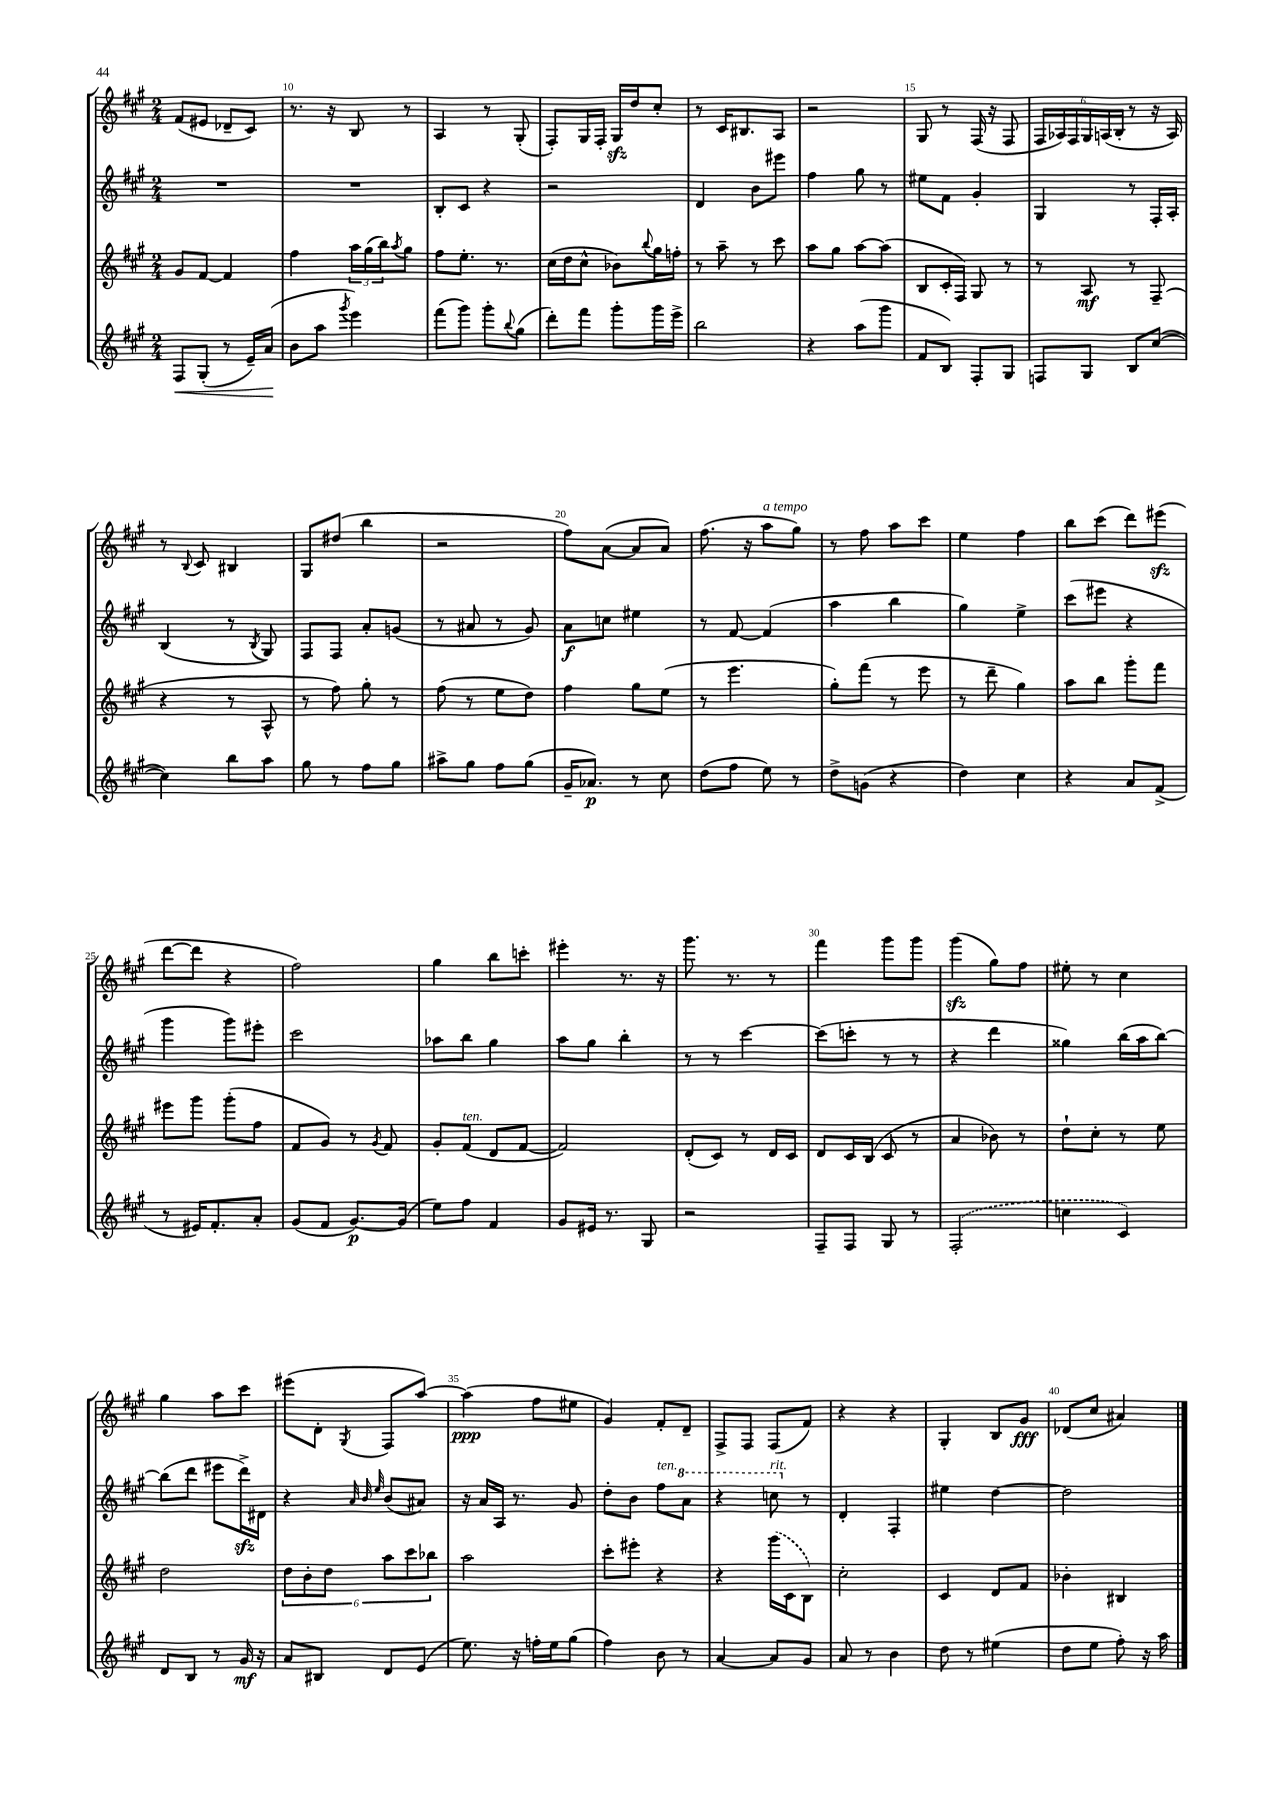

**kern	**dynam	**kern	**dynam	**kern	**dynam	**kern	**dynam
*part4	*part4	*part3	*part3	*part2	*part2	*part1	*part1
*staff4	*staff4	*staff3	*staff3	*staff2	*staff2	*staff1	*staff1
*clefG2	*	*clefG2	*	*clefG2	*	*clefG2	*
*k[f#c#g#]	*	*k[f#c#g#]	*	*k[f#c#g#]	*	*k[f#c#g#]	*
*M2/4	*	*M2/4	*	*M2/4	*	*M2/4	*
=9	=9	=9	=9	=9	=9	=9	=9
!	!LO:HP:b	!	!	!	!	!	!
8F#/L	<	8g#/L	.	2r	.	(8f#/L	.
(8G#'/J	.	[8f#/J	.	.	.	8e#X/J	.
8r	.	4f#/]	.	.	.	8d-X~/L	.
16e~/LL)	.	.	.	.	.	8c#/J)	.
(16a/JJ	.	.	.	.	.	.	.
.	[	.	.	.	.	.	.
=10	=10	=10	=10	=10	=10	=10	=10
8b\L	.	4ff#\	.	2r	.	8.r	.
8aa\J	.	.	.	.	.	.	.
.	.	.	.	.	.	16r	.
8qggg#/	.	.	.	.	.	.	.
4eee\)	.	24aa\LL	.	.	.	8B/	.
.	.	(24gg#\	.	.	.	.	.
.	.	24bb\J)	.	.	.	.	.
.	.	8qaa/	.	.	.	.	.
.	.	8gg#\J	.	.	.	8r	.
=11	=11	=11	=11	=11	=11	=11	=11
(8fff#\L	.	8ff#\L	.	8B'/L	.	4A/	.
8ggg#\J)	.	8.ee'\J	.	8c#/J	.	.	.
8ggg#'\L	.	.	.	4r	.	8r	.
.	.	8.r	.	.	.	.	.
8qqbb/	.	.	.	.	.	.	.
(8gg#\J	.	.	.	.	.	(8G#'/	.
=12	=12	=12	=12	=12	=12	=12	=12
8ddd'\L)	.	(16cc#\LL	.	2r	.	8F#'/L)	.
.	.	16dd\J	.	.	.	.	.
8fff#\J	.	8cc#^^\J	.	.	.	16G#/L	.
.	.	.	.	.	.	16F#'/JJ	.
8ggg#'\L	.	8b-X\L)	.	.	.	16G#zz/LL	.
.	.	.	.	.	.	16dd/J	.
.	.	8qqbb/	.	.	.	.	.
16ggg#\L	.	16gg#\L	.	.	.	8cc#'/J	.
16eee^\JJ	.	16ffn'\JJ	.	.	.	.	.
=13	=13	=13	=13	=13	=13	=13	=13
2bb\	.	8r	.	4d/	.	8r	.
.	.	8aa~\	.	.	.	16c#/KL	.
.	.	.	.	.	.	8.B#X/	.
.	.	8r	.	8b\L	.	.	.
.	.	8ccc#\	.	8eee#X\J	.	8A/J	.
=14	=14	=14	=14	=14	=14	=14	=14
4r	.	8aa\L	.	4ff#\	.	2r	.
.	.	8gg#\J	.	.	.	.	.
(8aa\L	.	[8aa\L	.	8gg#\	.	.	.
8ggg#\J	.	(8aa\J]	.	8r	.	.	.
=15	=15	=15	=15	=15	=15	=15	=15
8f#/L	.	8B/L	.	8ee#X\L	.	8G#/	.
8B/J)	.	16c#'/L	.	8f#\J	.	8r	.
.	.	16F#/JJ)	.	.	.	.	.
8F#'/L	.	8G#/	.	4g#'/	.	(16F#/	.
.	.	.	.	.	.	16r	.
8G#/J	.	8r	.	.	.	8F#/	.
=16	=16	=16	=16	=16	=16	=16	=16
8Fn/L	.	8r	.	4G#/	.	24F#/LL	.
.	.	.	.	.	.	24A-X/)	.
.	.	.	.	.	.	24F#/	.
8G#/J	.	8A/	mf	.	.	24G#/	.
.	.	.	.	.	.	(24An/	.
.	.	.	.	.	.	24B'/JJ	.
8B/L	.	8r	.	8r	.	8r	.
([8cc#/J	.	(8F#~/	.	16F#'/LL	.	16r	.
.	.	.	.	16A'/JJ	.	16A/)	.
!!LO:LB:g=z
=17	=17	=17	=17	=17	=17	=17	=17
4cc#\])	.	4r	.	(4B/	.	8r	.
.	.	.	.	.	.	8qqB/	.
.	.	.	.	.	.	8c#/	.
8bb\L	.	8r	.	8r	.	4B#X/	.
.	.	.	.	8qB/	.	.	.
8aa\J	.	8A^^/	.	8G#/)	.	.	.
=18	=18	=18	=18	=18	=18	=18	=18
8gg#\	.	8r	.	8F#/L	.	8G#/L	.
8r	.	8ff#\)	.	8F#/J	.	(8dd#X/J	.
8ff#\L	.	8gg#'\	.	8a'/L	.	4bb\	.
8gg#\J	.	8r	.	(8gn/J	.	.	.
=19	=19	=19	=19	=19	=19	=19	=19
8aa#X^\L	.	(8ff#\	.	8r	.	2r	.
8gg#\J	.	8r	.	8a#X/	.	.	.
8ff#\L	.	8ee\L	.	8r	.	.	.
(8gg#\J	.	8dd\J)	.	8g#/)	.	.	.
=20	=20	=20	=20	=20	=20	=20	=20
16g#~/KL	.	4ff#\	.	8a\L	f	8ff#\L)	.
8.a-X/J)	p	.	.	.	.	.	.
.	.	.	.	8ccn\J	.	([8a\J	.
8r	.	8gg#\L	.	4ee#X\	.	8a/L]	.
8cc#\	.	(8ee\J	.	.	.	8a/J)	.
=21	=21	=21	=21	=21	=21	=21	=21
(8dd\L	.	8r	.	8r	.	(8.ff#\	.
8ff#\J	.	4.eee\	.	[8f#/	.	.	.
.	.	.	.	.	.	16r	.
!	!	!	!	!	!	!LO:TX:a:i:t=a tempo	!
8ee\)	.	.	.	(4f#/]	.	8aa\L	.
8r	.	.	.	.	.	8gg#\J)	.
=22	=22	=22	=22	=22	=22	=22	=22
8dd^\L	.	8gg#'\L)	.	4aa\	.	8r	.
(8gn\J	.	(8fff#\J	.	.	.	8ff#\	.
4r	.	8r	.	4bb\	.	8aa\L	.
.	.	8eee\	.	.	.	8ccc#\J	.
=23	=23	=23	=23	=23	=23	=23	=23
4dd\)	.	8r	.	4gg#\)	.	4ee\	.
.	.	8ddd~\	.	.	.	.	.
4cc#\	.	4gg#\)	.	4ee^\	.	4ff#\	.
=24	=24	=24	=24	=24	=24	=24	=24
4r	.	8aa\L	.	(8ccc#\L	.	8bb\L	.
.	.	8bb\J	.	8eee#X\J	.	(8ccc#\J	.
8a/L	.	8ggg#'\L	.	4r	.	8ddd\L)	.
(8f#^/J	.	8fff#\J	.	.	.	(8eee#Xzz\J	.
!!LO:LB:g=z
=25	=25	=25	=25	=25	=25	=25	=25
8r	.	8eee#X\L	.	4ggg#\	.	[8ddd\L	.
16e#X/KL)	.	8ggg#\J	.	.	.	8ddd\J]	.
8.f#'/	.	.	.	.	.	.	.
.	.	(8ggg#'\L	.	8ggg#\L)	.	4r	.
8a'/J	.	8ff#\J	.	8eee#X'\J	.	.	.
=26	=26	=26	=26	=26	=26	=26	=26
(8g#/L	.	8f#/L	.	2ccc#\	.	2ff#\)	.
8f#/J	.	8g#/J)	.	.	.	.	.
[8.g#/L)	p	8r	.	.	.	.	.
.	.	8qg#/	.	.	.	.	.
.	.	8f#/	.	.	.	.	.
(16g#/Jk]	.	.	.	.	.	.	.
=27	=27	=27	=27	=27	=27	=27	=27
8ee\L)	.	8g#'/L	.	8aa-X\L	.	4gg#\	.
!	!	!LO:TX:a:i:t=ten.	!	!	!	!	!
8ff#\J	.	(8f#/J	.	8bb\J	.	.	.
4f#/	.	8d/L	.	4gg#\	.	8bb\L	.
.	.	[8f#/J	.	.	.	8cccn'\J	.
=28	=28	=28	=28	=28	=28	=28	=28
8g#/L	.	2f#/])	.	8aa\L	.	4eee#X'\	.
16e#X/Jk	.	.	.	8gg#\J	.	.	.
8.r	.	.	.	.	.	.	.
.	.	.	.	4bb'\	.	8.r	.
8G#/	.	.	.	.	.	.	.
.	.	.	.	.	.	16r	.
=29	=29	=29	=29	=29	=29	=29	=29
2r	.	(8d'/L	.	8r	.	8.ggg#\	.
.	.	8c#/J)	.	8r	.	.	.
.	.	.	.	.	.	8.r	.
.	.	8r	.	[4ccc#\	.	.	.
.	.	16d/LL	.	.	.	8r	.
.	.	16c#/JJ	.	.	.	.	.
=30	=30	=30	=30	=30	=30	=30	=30
8F#~/L	.	8d/L	.	(8ccc#\L]	.	4fff#\	.
8F#/J	.	16c#/L	.	8cccn'\J	.	.	.
.	.	(16B/JJ	.	.	.	.	.
8G#/	.	8c#/	.	8r	.	8ggg#\L	.
8r	.	8r	.	8r	.	8ggg#\J	.
=31	=31	=31	=31	=31	=31	=31	=31
(2F#'/	.	4a/	.	4r	.	(4ggg#zz\	.
.	.	8b-X\)	.	4ddd\	.	8gg#\L)	.
.	.	8r	.	.	.	8ff#\J	.
=32	=32	=32	=32	=32	=32	=32	=32
4ccn\	.	8dd`\L	.	4gg##X\)	.	8ee#X'\	.
.	.	8cc#'\J	.	.	.	8r	.
4c#/)	.	8r	.	(16bb\LL	.	4cc#\	.
.	.	.	.	16aa\J	.	.	.
.	.	8ee\	.	[8bb\J)	.	.	.
!!LO:LB:g=z
=33	=33	=33	=33	=33	=33	=33	=33
8d/L	.	2dd\	.	(8bb\L]	.	4gg#\	.
8B/J	.	.	.	8ddd\J	.	.	.
8r	.	.	.	8eee#X\L	.	8aa\L	.
16g#/	mf	.	.	16dddzz^\L)	.	8ccc#\J	.
16r	.	.	.	16d#X\JJ	.	.	.
=34	=34	=34	=34	=34	=34	=34	=34
8a/L	.	12dd\L	.	4r	.	(8eee#X\L	.
.	.	12b'\	.	.	.	.	.
8B#X/J	.	.	.	.	.	8d'\J	.
.	.	12dd\J	.	.	.	.	.
.	.	.	.	32qqa/	.	.	.
.	.	.	.	32qqb/	.	.	.
.	.	.	.	32qqee/	.	8qG#/	.
8d/L	.	12aa\L	.	(8b/L	.	8F#/L	.
.	.	12ccc#\	.	.	.	.	.
(8e/J	.	.	.	8a#X/J)	.	[8aa/J)	.
.	.	12bb-X\J	.	.	.	.	.
=35	=35	=35	=35	=35	=35	=35	=35
8.ee\)	.	2aa\	.	16r	.	(4aa\]	ppp
.	.	.	.	16a/LL	.	.	.
.	.	.	.	16A/JJ	.	.	.
16r	.	.	.	8.r	.	.	.
16ffn'\LL	.	.	.	.	.	8ff#\L	.
16ee\J	.	.	.	.	.	.	.
(8gg#\J	.	.	.	8g#/	.	8ee#X\J	.
=36	=36	=36	=36	=36	=36	=36	=36
4ff#\)	.	8ccc#'\L	.	8dd'\L	.	4g#/)	.
.	.	8eee#X'\J	.	8b\J	.	.	.
!	!	!	!	!LO:TX:a:i:t=ten.	!	!	!
8b\	.	4r	.	8ff#\L	.	8f#'/L	.
*	*	*	*	*8va	*	*	*
8r	.	.	.	8aa\J	.	8d~/J	.
=37	=37	=37	=37	=37	=37	=37	=37
[4a/	.	4r	.	4r	.	8F#^/L	.
.	.	.	.	.	.	8F#/J	.
!	!	!	!	!LO:TX:a:i:t=rit.	!	!	!
8a/L]	.	(16ggg#\LL	.	8cccn\	.	(8F#/L	.
.	.	16c#\J	.	.	.	.	.
*	*	*	*	*X8va	*	*	*
8g#/J	.	8B\J)	.	8r	.	8f#/J)	.
=38	=38	=38	=38	=38	=38	=38	=38
8a/	.	2cc#'\	.	4d'/	.	4r	.
8r	.	.	.	.	.	.	.
4b\	.	.	.	4F#'/	.	4r	.
=39	=39	=39	=39	=39	=39	=39	=39
8dd\	.	4c#/	.	4ee#X\	.	4G#'/	.
8r	.	.	.	.	.	.	.
(4ee#X\	.	8d/L	.	[4dd\	.	8B/L	.
.	.	8f#/J	.	.	.	8g#/J	fff
=40	=40	=40	=40	=40	=40	=40	=40
8dd\L	.	4b-X'\	.	2dd\]	.	(8d-X/L	.
8ee\J	.	.	.	.	.	8cc#/J	.
8ff#'\)	.	4B#X/	.	.	.	4a#X/)	.
16r	.	.	.	.	.	.	.
16aa\	.	.	.	.	.	.	.
==	==	==	==	==	==	==	==
*-	*-	*-	*-	*-	*-	*-	*-
